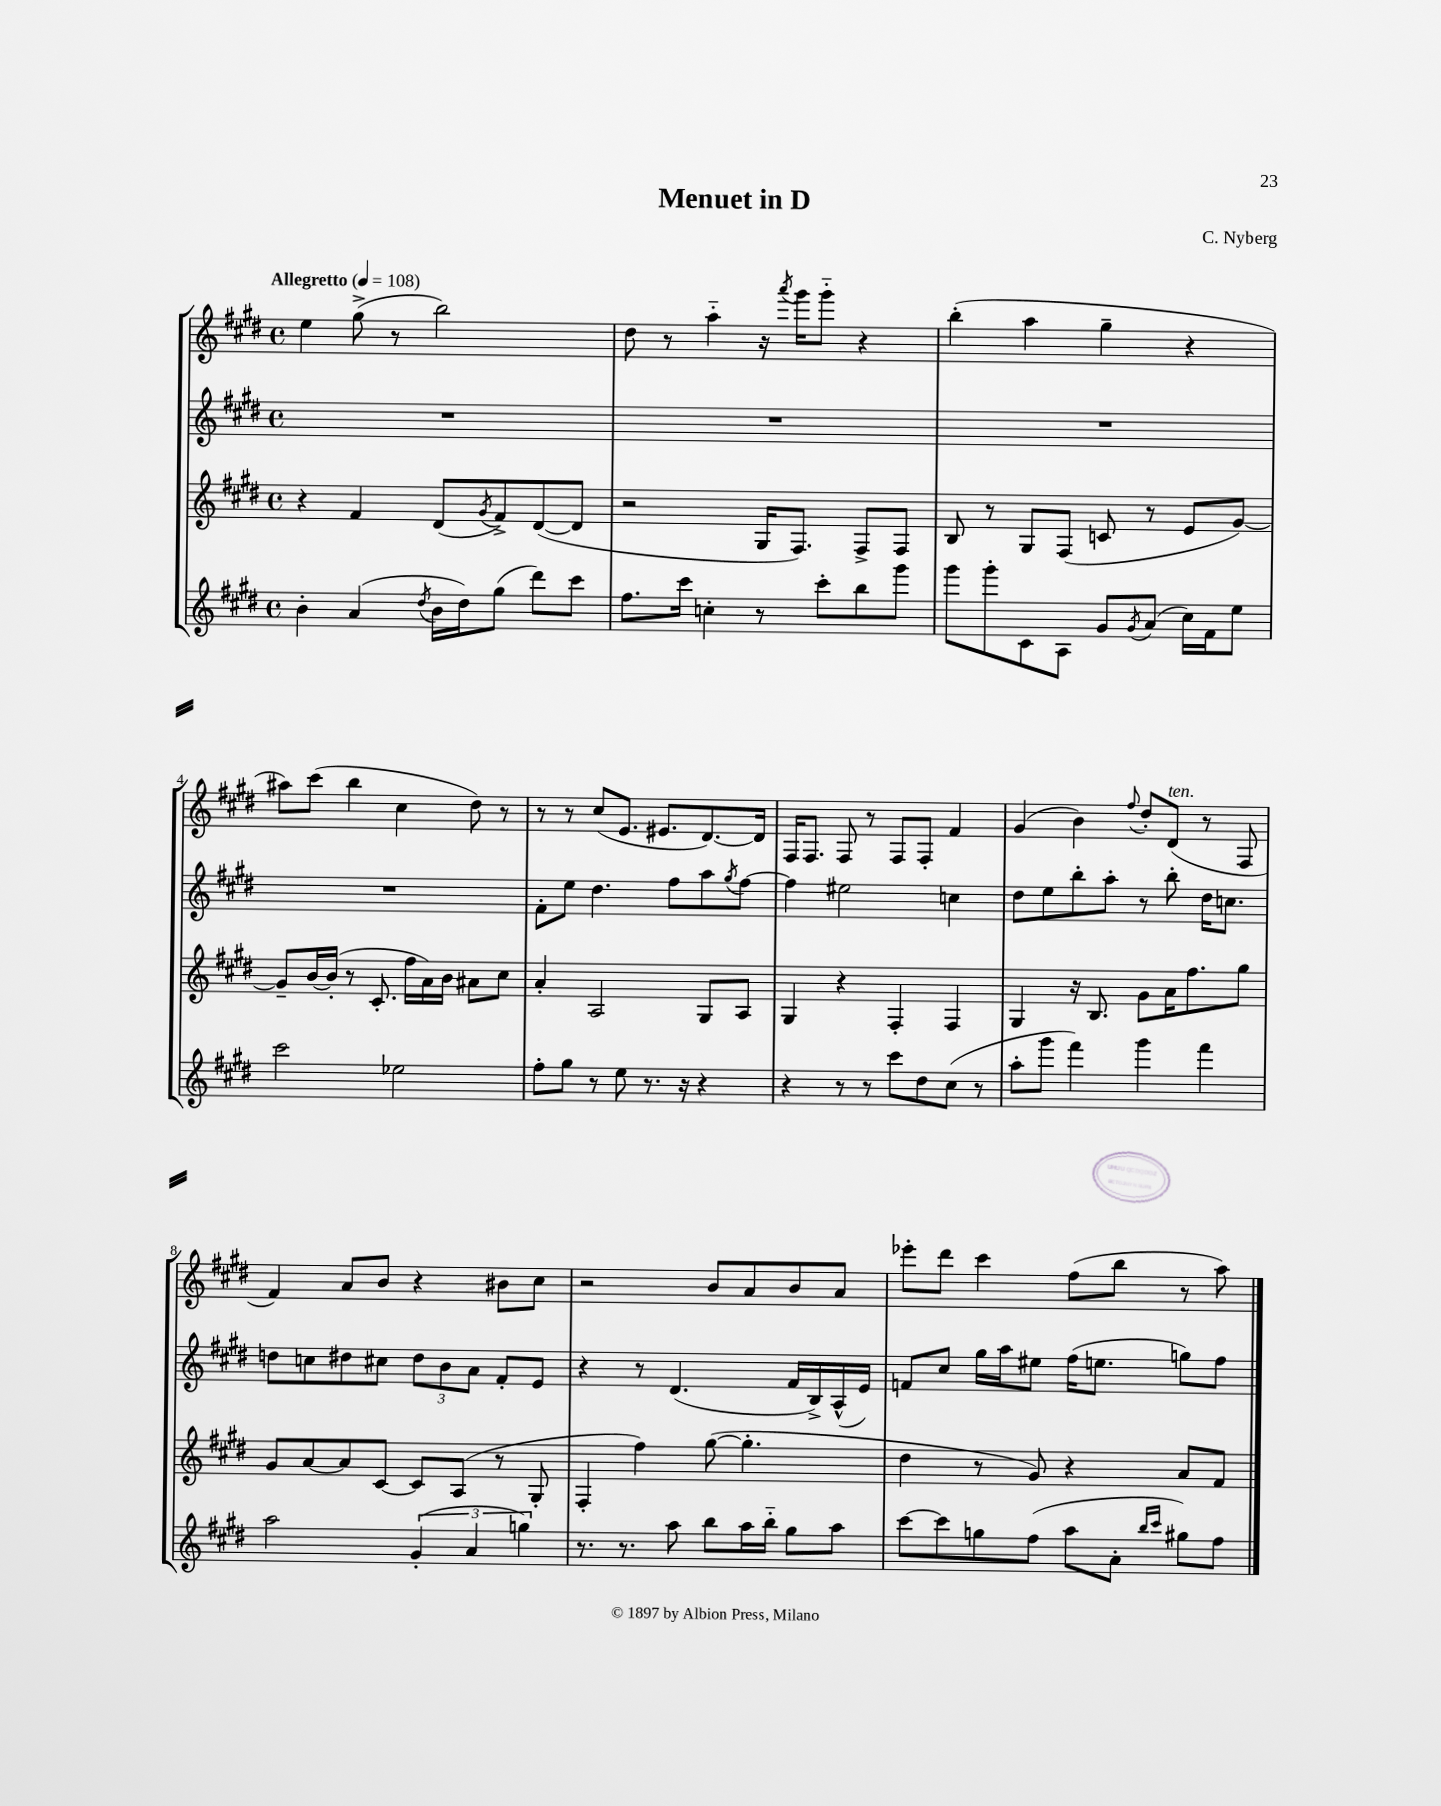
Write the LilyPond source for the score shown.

\header { title = "Menuet in D" composer = "C. Nyberg" }
<<
\new StaffGroup <<
\new Staff = "s0" {
    \clef treble \key e \major \defaultTimeSignature \time 4/4 \tempo "Allegretto" 4 = 108
    e''4 gis''8->( r8 b''2) |
    dis''8 r8 a''4-_ r16 \acciaccatura { a'''8 } gis'''16 gis'''8-_ r4 |
    b''4-.( a''4 gis''4-- r4 |
    ais''8) cis'''8( b''4 cis''4 dis''8) r8 |
    r8 r8 cis''8( e'8. eis'8. dis'8.~) dis'16 |
    fis16 fis8. fis8 r8 fis8 fis8-. fis'4 |
    gis'4( b'4) \appoggiatura { fis''8 } dis''8-. dis'8^\markup { \italic "ten." }( r8 fis8 |
    fis'4) a'8 b'8 r4 bis'8 cis''8 |
    r2 b'8 a'8 b'8 a'8 |
    ees'''8-. dis'''8 cis'''4 fis''8( b''8 r8 a''8) \bar "|." |
}
\new Staff = "s1" {
    \clef treble \key e \major \defaultTimeSignature \time 4/4
    R1 |
    R1 |
    R1 |
    R1 |
    fis'8-. e''8 dis''4. fis''8 a''8 \acciaccatura { gis''8 } fis''8~ |
    fis''4 eis''2 c''4 |
    dis''8 e''8 b''8-. a''8-. r8 b''8-. dis''16 c''8. |
    d''8 c''8 dis''8 cis''8 \tuplet 3/2 { dis''8 b'8 a'8 } fis'8-. e'8 |
    r4 r8 dis'4.( fis'16 b16->) a16-^( e'16) |
    f'8 cis''8 gis''16 a''16 eis''8 fis''16( e''8. g''8) fis''8 \bar "|." |
}
\new Staff = "s2" {
    \clef treble \key e \major \defaultTimeSignature \time 4/4
    r4 fis'4 dis'8( \acciaccatura { gis'8 } fis'8->) dis'8~( dis'8 |
    r2 gis16 fis8.) fis8-> fis8 |
    b8 r8 gis8 fis8( c'8 r8 e'8 gis'8~) |
    gis'8-- b'16~ b'16-.( r8 cis'8.-. fis''16 a'16) b'16 ais'8 cis''8 |
    a'4-. a2 gis8 a8 |
    gis4 r4 fis4-. fis4 |
    gis4 r16 b8. gis'8 a'16 fis''8. gis''8 |
    gis'8 a'8~ a'8 cis'8~ cis'8 a8( r8 gis8-. |
    fis4-. fis''4) gis''8~( gis''4.-. |
    dis''4 r8 gis'8) r4 a'8 fis'8 \bar "|." |
}
\new Staff = "s3" {
    \clef treble \key e \major \defaultTimeSignature \time 4/4
    b'4-. a'4( \acciaccatura { dis''8 } b'16 dis''16) gis''8( dis'''8) cis'''8 |
    fis''8. cis'''16 c''4-. r8 cis'''8-. b''8 gis'''8 |
    gis'''8 gis'''8-. cis'8 a8 gis'8 \acciaccatura { gis'8 } a'8( cis''16) fis'16 e''8 |
    cis'''2 ees''2 |
    fis''8-. gis''8 r8 e''8 r8. r16 r4 |
    r4 r8 r8 cis'''8 dis''8 cis''8( r8 |
    a''8-. gis'''8 fis'''4) gis'''4 fis'''4 |
    a''2 \tuplet 3/2 { gis'4-.( a'4 g''4) } |
    r8. r8. a''8 b''8 a''16 b''16-_ gis''8 a''8 |
    cis'''8~ cis'''8 g''8 fis''8( a''8 a'8-. \grace { b''16 cis'''16 } gis''8) fis''8 \bar "|." |
}
>>
>>
